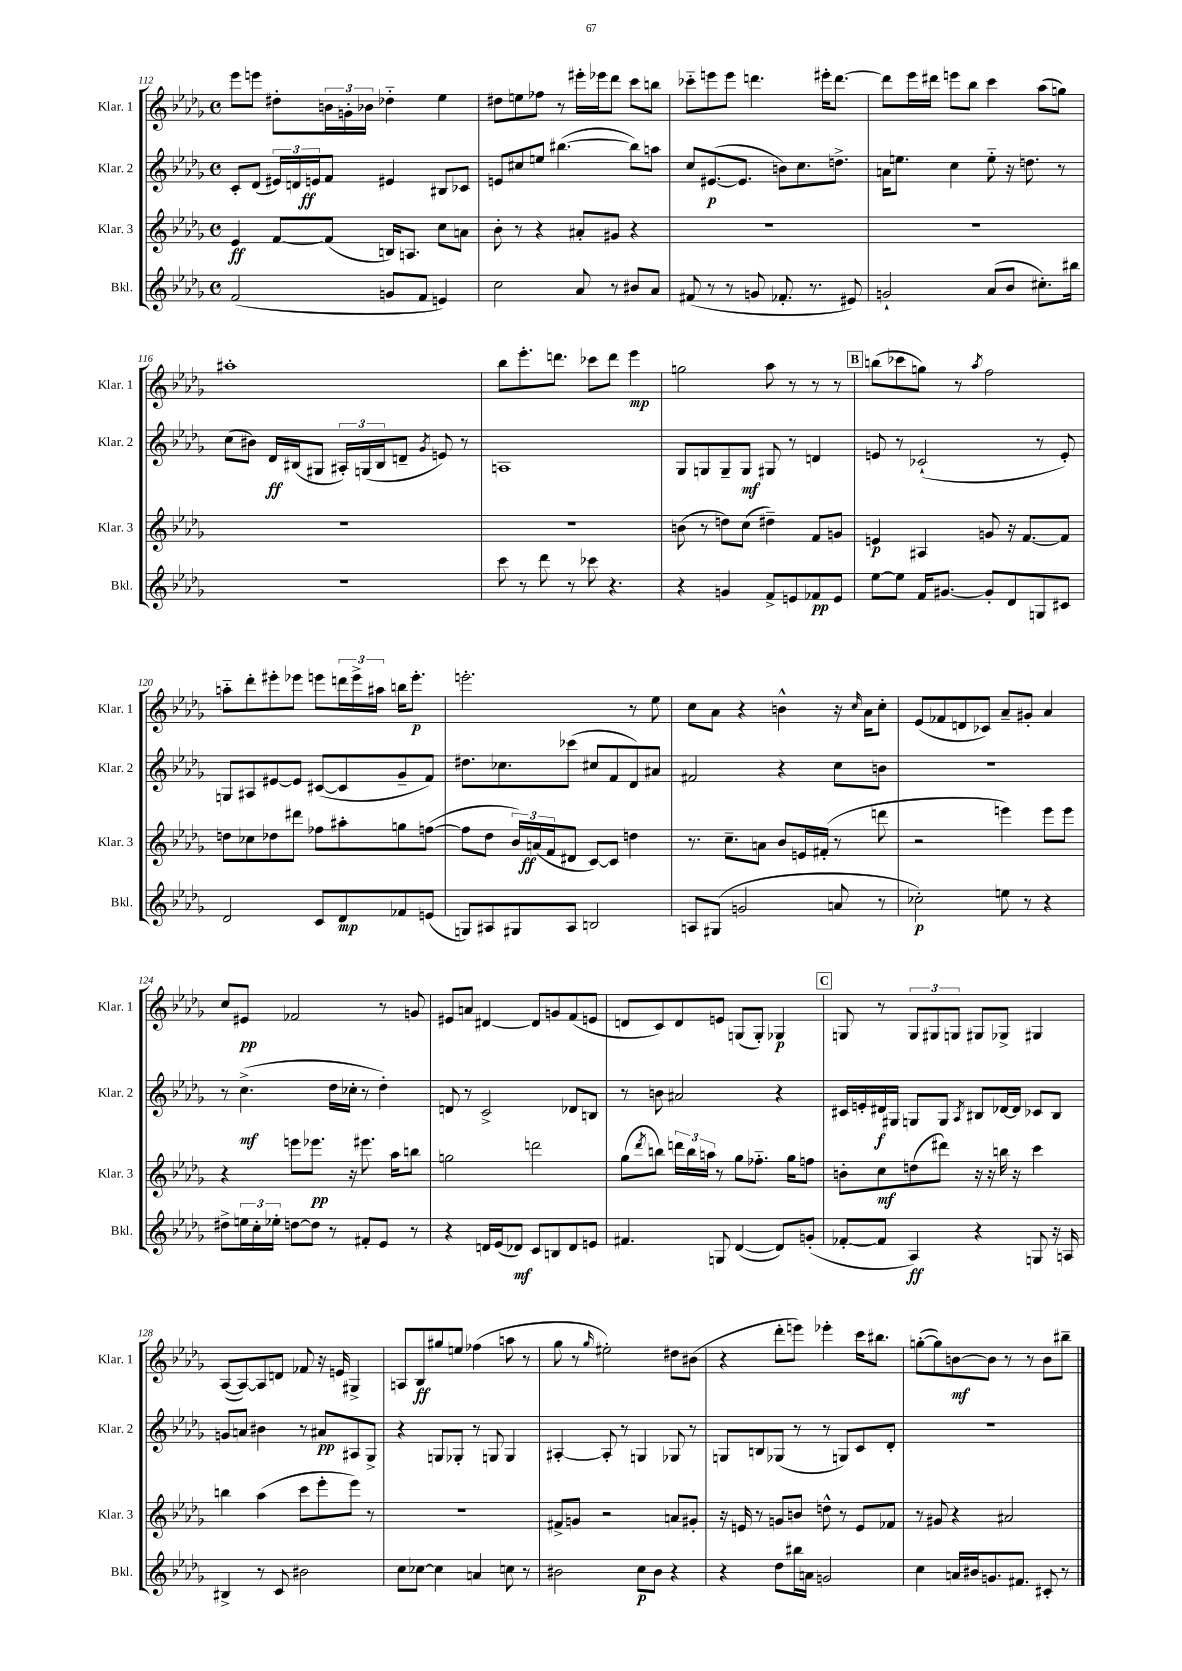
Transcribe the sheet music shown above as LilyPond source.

<<
\new StaffGroup <<
\new Staff = "s0" \with { instrumentName = "Klar. 1" shortInstrumentName = "Klar. 1" } {
    \clef treble \key des \major \defaultTimeSignature \time 4/4
    ees'''8 e'''8 dis''8-. \tuplet 3/2 { b'16 g'16-. bes'16 } des''4-_ ees''4 |
    dis''8 e''8 fes''8 r8 eis'''16-. ees'''16 des'''8 c'''8 b''8 |
    ces'''8-_ e'''8 e'''8 d'''4. eis'''16-. d'''8.~ |
    d'''8 ees'''16 dis'''16 e'''8 bes''8 c'''4 aes''8( g''8) |
    ais''1-. |
    bes''8 ees'''8.-. d'''8. ces'''8 d'''8 ees'''4\mp |
    g''2 aes''8 r8 r8 r8 |
    \mark \markup { \box "B" } b''8( ces'''8 g''8) r8 \acciaccatura { aes''8 } f''2 |
    a''8-_ des'''8-. eis'''8-. ees'''8 e'''8 \tuplet 3/2 { d'''16 e'''16-> ais''16 } b''16 e'''8.-.\p |
    e'''2.-. r8 ees''8 |
    c''8 aes'8 r4 b'4-^ r16 \grace { c''16 } aes'16 c''8-. |
    ees'8( fes'8 d'8 ces'8) aes'8-- gis'8-. aes'4 |
    c''8 eis'8\pp fes'2 r8 g'8 |
    eis'8 a'8 dis'4~ dis'8 g'8 f'8( e'8 |
    d'8 c'8) d'8 e'8 g8( g8-.) ges4\p |
    \mark \markup { \box "C" } g8 r8 \tuplet 3/2 { g8 gis8 g8 } gis8 ges8-> gis4 |
    aes8~( aes8~) aes8 d'8 fes'8 r16 e'16 gis4-> |
    a8 bes8\ff gis''8 e''8 fes''4( a''8 r8 |
    ges''8 r8 \grace { ges''16 } eis''2-.) dis''8 bis'8( |
    r4 des'''8-. e'''8) ees'''4-. c'''16 bis''8. |
    g''8~-.( g''8) b'8~\mf b'8 r8 r8 b'8 bis''8-- \bar "|." |
}
\new Staff = "s1" \with { instrumentName = "Klar. 2" shortInstrumentName = "Klar. 2" } {
    \clef treble \key des \major \defaultTimeSignature \time 4/4
    c'8-. des'8( \tuplet 3/2 { eis'16) d'16 e'16\ff } f'8 eis'4 bis8 ces'8 |
    e'8 cis''8 e''8 bis''4.~( bis''8) a''8 |
    c''8 eis'8.~\p( eis'8. b'8) c''8. d''8.-> |
    a'16 e''8. c''4 e''8-_ r16 d''8. r8 |
    c''8( bis'8) des'16\ff bis16( gis8 \tuplet 3/2 { ais16-.) g16( bis16 } d'8-- \acciaccatura { ges'8 } e'8) r8 |
    a1 |
    ges8 g8 g8-- g8\mf gis8 r8 d'4 |
    \mark \markup { \box "B" } e'8 r8 ces'2-!( r8 e'8-.) |
    g8 ais8 eis'8~ eis'8 cis'8~( cis'8 ges'8-- f'8) |
    dis''8. ces''8. ces'''8( cis''8 f'8 des'8) ais'8 |
    fis'2 r4 c''8 b'8 |
    R1 |
    r8 c''4.->\mf( des''16 ces''16-. r8 des''4-.) |
    d'8 r8 c'2-> des'8 b8 |
    r8 b'8 ais'2 r4 |
    \mark \markup { \box "C" } cis'16 e'16-. dis'16\f gis16 g8 g8 \acciaccatura { aes8 } bis8 des'16~ des'16 ces'8 bis8 |
    g'8 a'8 bis'4 r8 ais'8\pp ais8 ges8-> |
    r4 g8 ges8-. r8 g8 g4 |
    ais4~-. ais8-. r8 g4 ges8 r8 |
    g8 b8 ges8( r8 r8 g8) c'8 des'8-. |
    R1 \bar "|." |
}
\new Staff = "s2" \with { instrumentName = "Klar. 3" shortInstrumentName = "Klar. 3" } {
    \clef treble \key des \major \defaultTimeSignature \time 4/4
    ees'4\ff f'8~ f'8( b16) a8. c''8 a'8 |
    bes'8-. r8 r4 ais'8-. gis'8 r4 |
    R1 |
    R1 |
    R1 |
    R1 |
    b'8( r8 d''8) c''8( dis''4--) f'8 g'8 |
    \mark \markup { \box "B" } e'4\p ais4 g'8 r16 f'8.~ f'8 |
    d''8 ces''8 des''8 dis'''8 fes''8 ais''8-. g''8 f''8~( |
    f''8 des''8 \tuplet 3/2 { bes'16) a'16\ff( f'16 } dis'8 c'8~) c'8 d''4 |
    r8. c''8.-- a'8 bes'8 e'16 fis'16-.( r8 d'''8 |
    r2 e'''4) e'''8 e'''8 |
    r4 e'''8 ees'''8.\pp r16 eis'''8. aes''16 b''8 |
    g''2 d'''2 |
    ges''8( \acciaccatura { des'''8 } b''8) \tuplet 3/2 { d'''16 b''16 a''16 } r8 ges''8 fes''8.-_ ges''16 f''8 |
    \mark \markup { \box "C" } b'8-. c''8\mf d''8( dis'''8) r16 r16 b''16 r16 c'''4 |
    b''4 aes''4( c'''8 ees'''8-. ees'''8) r8 |
    R1 |
    fis'8-> g'8 r2 a'8 gis'8-. |
    r16 e'16 r8 g'8 b'8 d''8-^ r8 e'8 fes'8 |
    r8 gis'8 r4 ais'2 \bar "|." |
}
\new Staff = "s3" \with { instrumentName = "Bkl." shortInstrumentName = "Bkl." } {
    \clef treble \key des \major \defaultTimeSignature \time 4/4
    f'2( g'8 f'8 e'4) |
    c''2 aes'8 r8 bis'8 aes'8 |
    fis'8( r8 r8 g'8 fes'8.-. r8. eis'8) |
    g'2-! aes'8( bes'8 cis''8.-.) bis''16 |
    r1 |
    c'''8 r8 des'''8 r8 ces'''8 r4. |
    r4 g'4 f'8-> e'8 fes'8\pp e'8 |
    \mark \markup { \box "B" } ees''8~ ees''8 f'16 gis'8.~ gis'8-. des'8 g8 cis'8 |
    des'2 c'8 des'8\mp fes'8 e'8( |
    g8) ais8 gis8 ais8 b2 |
    a8 gis8( g'2 a'8 r8 |
    ces''2-.\p) e''8 r8 r4 |
    dis''8-> \tuplet 3/2 { e''16 c''16-. ees''16-. } d''8~ d''8 r8 fis'8-. ees'8 r8 |
    r4 d'16 ees'16( des'8\mf) c'8 b8 des'8 e'8 |
    fis'4. g8 des'4~( des'8) g'8-.( |
    \mark \markup { \box "C" } fes'8~-. fes'8 aes4\ff) r4 g8 r16 a16 |
    bis4-> r8 c'8 bis'2 |
    c''8 ces''8~ ces''4 a'4 c''8 r8 |
    bis'2 c''8\p bis'8 r4 |
    r4 des''8 bis''16 a'16 g'2 |
    c''4 a'16 bis'16 g'8. fis'8. cis'8-. r8 \bar "|." |
}
>>
>>
\layout { \context { \Score currentBarNumber = #112 } }
